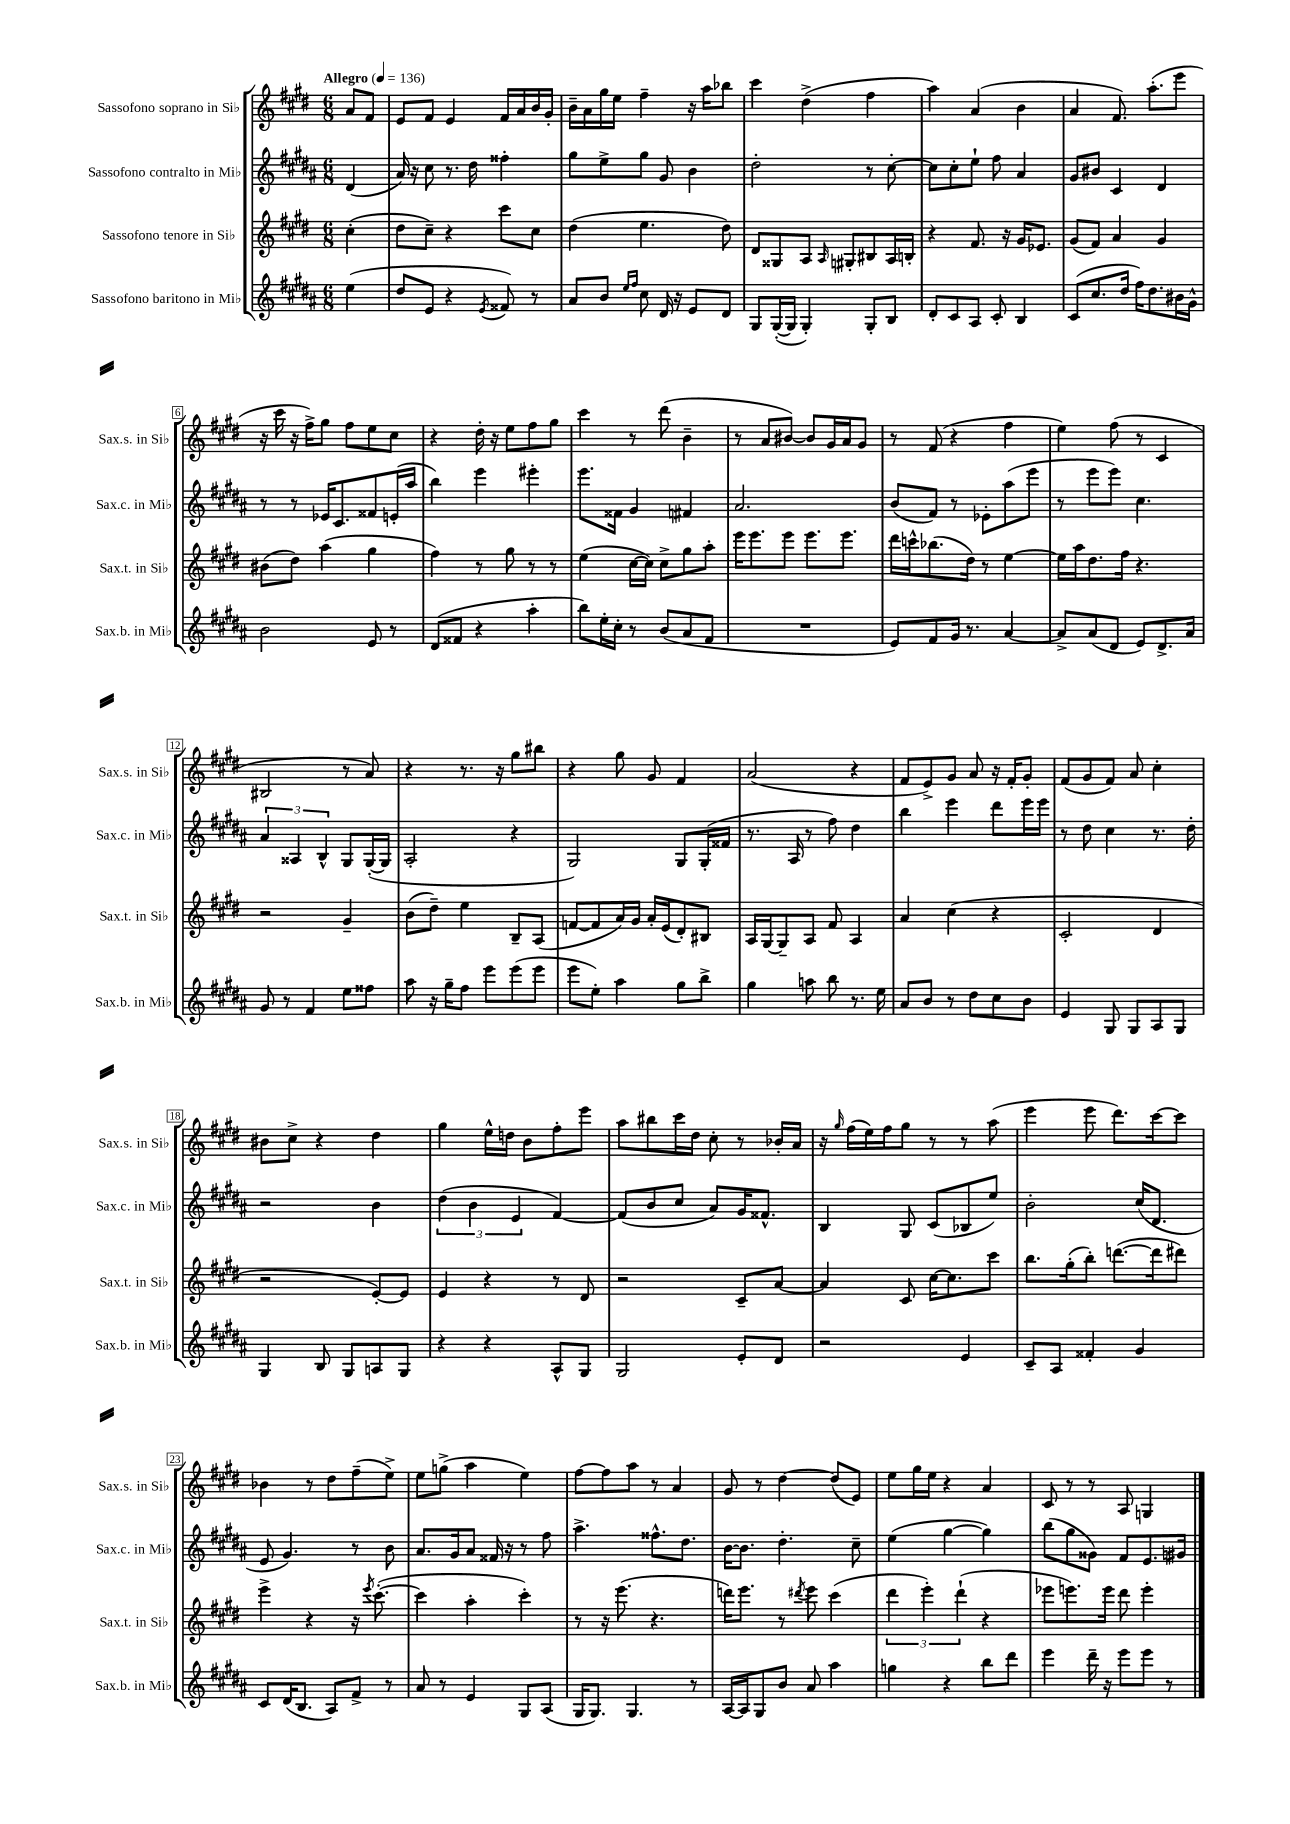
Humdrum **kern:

**kern	**kern	**kern	**kern
*staff4	*staff3	*staff2	*staff1
*clefG2	*clefG2	*clefG2	*clefG2
*k[f#c#g#d#a#]	*k[f#c#g#d#]	*k[f#c#g#d#a#]	*k[f#c#g#d#]
*M6/8	*M6/8	*M6/8	*M6/8
*MM136	*MM136	*MM136	*MM136
(4ee	(4cc#'	(4d#	8a
.	.	.	8f#
=	=	=	=
8dd#	8dd#	16a#)	8e
.	.	16r	.
8e	8cc#~)	8cc#	8f#
4r	4r	8.r	4e
.	.	16dd#	.
8qe	.	.	.
8f##)	8ccc#	4ff##'	16f#
.	.	.	16a
8r	8cc#	.	16b
.	.	.	16g#'
=	=	=	=
8a#	(4dd#	8gg#	16b~
.	.	.	16a
8b	.	8ee^	16gg#
.	.	.	16ee
16qqee	.	.	.
16qqff#	.	.	.
8cc#	4.ee	8gg#	4ff#~
16d#	.	8g#	.
16r	.	.	.
8e	.	4b	16r
.	.	.	16aa
8d#	8dd#)	.	8bb-
=	=	=	=
8G#	8d#	2dd#'	4ccc#
([16G#'	8G##	.	.
16G#]	.	.	.
4G#')	8A	.	(4dd#^
.	16qqA	.	.
.	8G#'	.	.
8G#'	8B#	8r	4ff#
8B	16A	[8cc#'	.
.	16B'	.	.
=	=	=	=
8d#'	4r	8cc#]	4aa)
8c#	.	8cc#'	.
8A#	8.f#	8ee`	(4a
8c#'	.	8ff#	.
.	16r	.	.
4B	16g#	4a#	4b
.	8.e-	.	.
=	=	=	=
(8c#	(8g#	8g#	4a
8.cc#	8f#)	8b#	.
.	4a	4c#	8.f#)
16dd#	.	.	.
16ff#)	.	.	.
8.dd#	.	.	(8.aa'
.	4g#	4d#	.
16b#	.	.	8eee
16g#^^	.	.	.
=	=	=	=
2b	(8b#	8r	16r
.	.	.	16ccc#
.	8dd#)	8r	16r
.	.	.	16ff#^)
.	(4aa	16e-	8gg#
.	.	8.c#	.
.	.	.	8ff#
8e	4gg#	8f##	8ee
8r	.	(16e'	8cc#
.	.	16aa#	.
=	=	=	=
(8d#	4ff#)	4bb)	4r
8f##	.	.	.
4r	8r	4eee	16dd#'
.	.	.	16r
.	8gg#	.	8ee
4aa#'	8r	4eee#'	8ff#
.	8r	.	8gg#
=	=	=	=
8bb)	(4ee	8.eee	4ccc#
16ee'	.	.	.
16cc#'	.	16f##	.
8r	[16cc#	4g#	8r
.	16cc#])	.	.
(8b	8cc#^	.	(8ddd#
8a#	8gg#	4f#	4b~
8f#	8aa'	.	.
=	=	=	=
2.r	16eee	2.a#	8r
.	8.eee	.	.
.	.	.	8a
.	8eee	.	[8b#)
.	8.eee	.	8b#]
.	.	.	16g#
.	8.eee	.	16a
.	.	.	8g#
=	=	=	=
8e)	16ddd#	(8b	8r
.	16ccc^^	.	.
8f#	(8.bb-	8f#)	(8f#
16g#	.	8r	4r
8.r	16dd#)	.	.
.	8r	8e-'	.
[4a#	[4ee	(8aa#	4ff#
.	.	8eee	.
=	=	=	=
8a#^]	16ee]	8r	4ee)
.	16aa	.	.
(8a#	8.dd#	8eee	.
8d#	.	8eee)	(8ff#
.	16ff#	.	.
8e)	4.r	4.cc#	8r
8.d#^	.	.	4c#
16a#	.	.	.
=	=	=	=
8g#	2r	6a#	2B#
8r	.	.	.
.	.	6A##	.
4f#	.	.	.
.	.	6B^^	.
8ee	4g#~	8G#	8r
8ff##	.	([16G#'	8a)
.	.	16G#]	.
=	=	=	=
8aa#	(8b	2A#'	4r
16r	8dd#~)	.	.
16gg#~	.	.	.
8ff#	4ee	.	8.r
8eee	.	.	.
.	.	.	16r
(8eee	8B~	4r	8gg#
8eee	(8A	.	8bb#
=	=	=	=
8eee	[8f	2G#)	4r
8ee')	8f]	.	.
4aa#	16a)	.	8gg#
.	16g#	.	.
.	16a'	.	8g#
.	(16e	.	.
8gg#	8d#')	8G#	4f#
8bb^	8B#	(16G#'	.
.	.	16f##	.
=	=	=	=
4gg#	16A	8.r	(2a
.	[16G#	.	.
.	8G#~]	.	.
.	.	16A#	.
8aa	8A	8r	.
8bb	8f#	8ff#)	.
8.r	4A	4dd#	4r
16ee	.	.	.
=	=	=	=
8a#	4a	4bb	8f#
8b	.	.	8e^)
8r	(4cc#	4eee	8g#
8dd#	.	.	8a
8cc#	4r	8ddd#	16r
.	.	.	16f#'
8b	.	16eee	8g#'
.	.	16eee	.
=	=	=	=
4e	2c#'	8r	(8f#
.	.	8dd#	8g#
8G#	.	4cc#	8f#)
8G#	.	.	8a
8A#	4d#	8.r	4cc#'
8G#	.	.	.
.	.	16dd#'	.
=	=	=	=
4G#	2r	2r	8b#
.	.	.	8cc#^
8B	.	.	4r
8G#	.	.	.
8A	[8e')	4b	4dd#
8G#	8e]	.	.
=	=	=	=
4r	4e	(6dd#	4gg#
.	.	6b	.
4r	4r	.	16ee^^
.	.	.	16dd
.	.	6e	.
.	.	.	8b
8A#^^	8r	[4f#)	8ff#'
8G#	8d#	.	8eee
=	=	=	=
2G#	2r	(8f#]	8aa
.	.	8b	8bb#
.	.	8cc#	16ccc#
.	.	.	16dd#
.	.	8a#)	8cc#'
8e'	8c#~	16g#	8r
.	.	8.f##^^	.
8d#	[8a	.	16b-'
.	.	.	16a
=	=	=	=
2r	4a]	4B	16r
.	.	.	16qqgg#
.	.	.	(16ff#
.	.	.	16ee)
.	.	.	16ff#
.	8c#	8G#	8gg#
.	[16cc#	(8c#	8r
.	8.cc#]	.	.
4e	.	8B-	8r
.	8ccc#	8ee)	(8aa
=	=	=	=
8c#~	8.bb	2b'	4eee
8A#	.	.	.
.	(16gg#'	.	.
4f##'	8bb')	.	8eee
.	([8.ddd	.	8.ddd#)
4g#	.	(16cc#	.
.	16ddd]	8.d#	[16ccc#
.	8ddd#)	.	8ccc#]
=	=	=	=
8c#	4eee^	8e	4b-
(16d#	.	4.g#)	.
8.B	.	.	.
.	4r	.	8r
8A#)	.	.	8dd#
8f#^	16r	8r	(8ff#~
.	8qeee	.	.
.	([8.ccc#'	.	.
8r	.	8b	8ee^)
=	=	=	=
8a#	4ccc#]	8.a#	8ee
8r	.	.	(8gg^
.	.	16g#	.
4e	4aa'	8a#	4aa
.	.	16f##	.
.	.	16r	.
8G#	4ccc#')	8r	4ee)
(8A#	.	8ff#	.
=	=	=	=
16G#	8r	4.aa#^	[8ff#
8.G#)	.	.	.
.	16r	.	8ff#]
.	(8.eee	.	.
4.G#	.	.	8aa
.	4.r	8.ff##^^	8r
.	.	.	4a
.	.	8.dd#	.
8r	.	.	.
=	=	=	=
[16A#	16ddd)	[16b	8g#
16A#]	8.eee	8.b]	.
8G#	.	.	8r
8b	8r	4.dd#'	[4dd#
.	8qddd#	.	.
8a#	8eee	.	.
4aa#	(4ccc#	.	(8dd#]
.	.	8cc#~	8e)
=	=	=	=
4gg	6ddd#	(4ee	8ee
.	.	.	16gg#
.	6eee')	.	.
.	.	.	16ee
4r	.	[4gg#	4r
.	(6ddd#`	.	.
8bb	4r	4gg#])	4a
8ddd#	.	.	.
=	=	=	=
4eee	8eee-	(8bb	8c#
.	8.eee)	8gg#	8r
16ddd#~	.	8g##)	8r
16r	16eee	.	.
8eee	8ddd#	8f#	8A
8eee	4eee'	8.e	4G
8r	.	.	.
.	.	16g#	.
==	==	==	==
*-	*-	*-	*-
